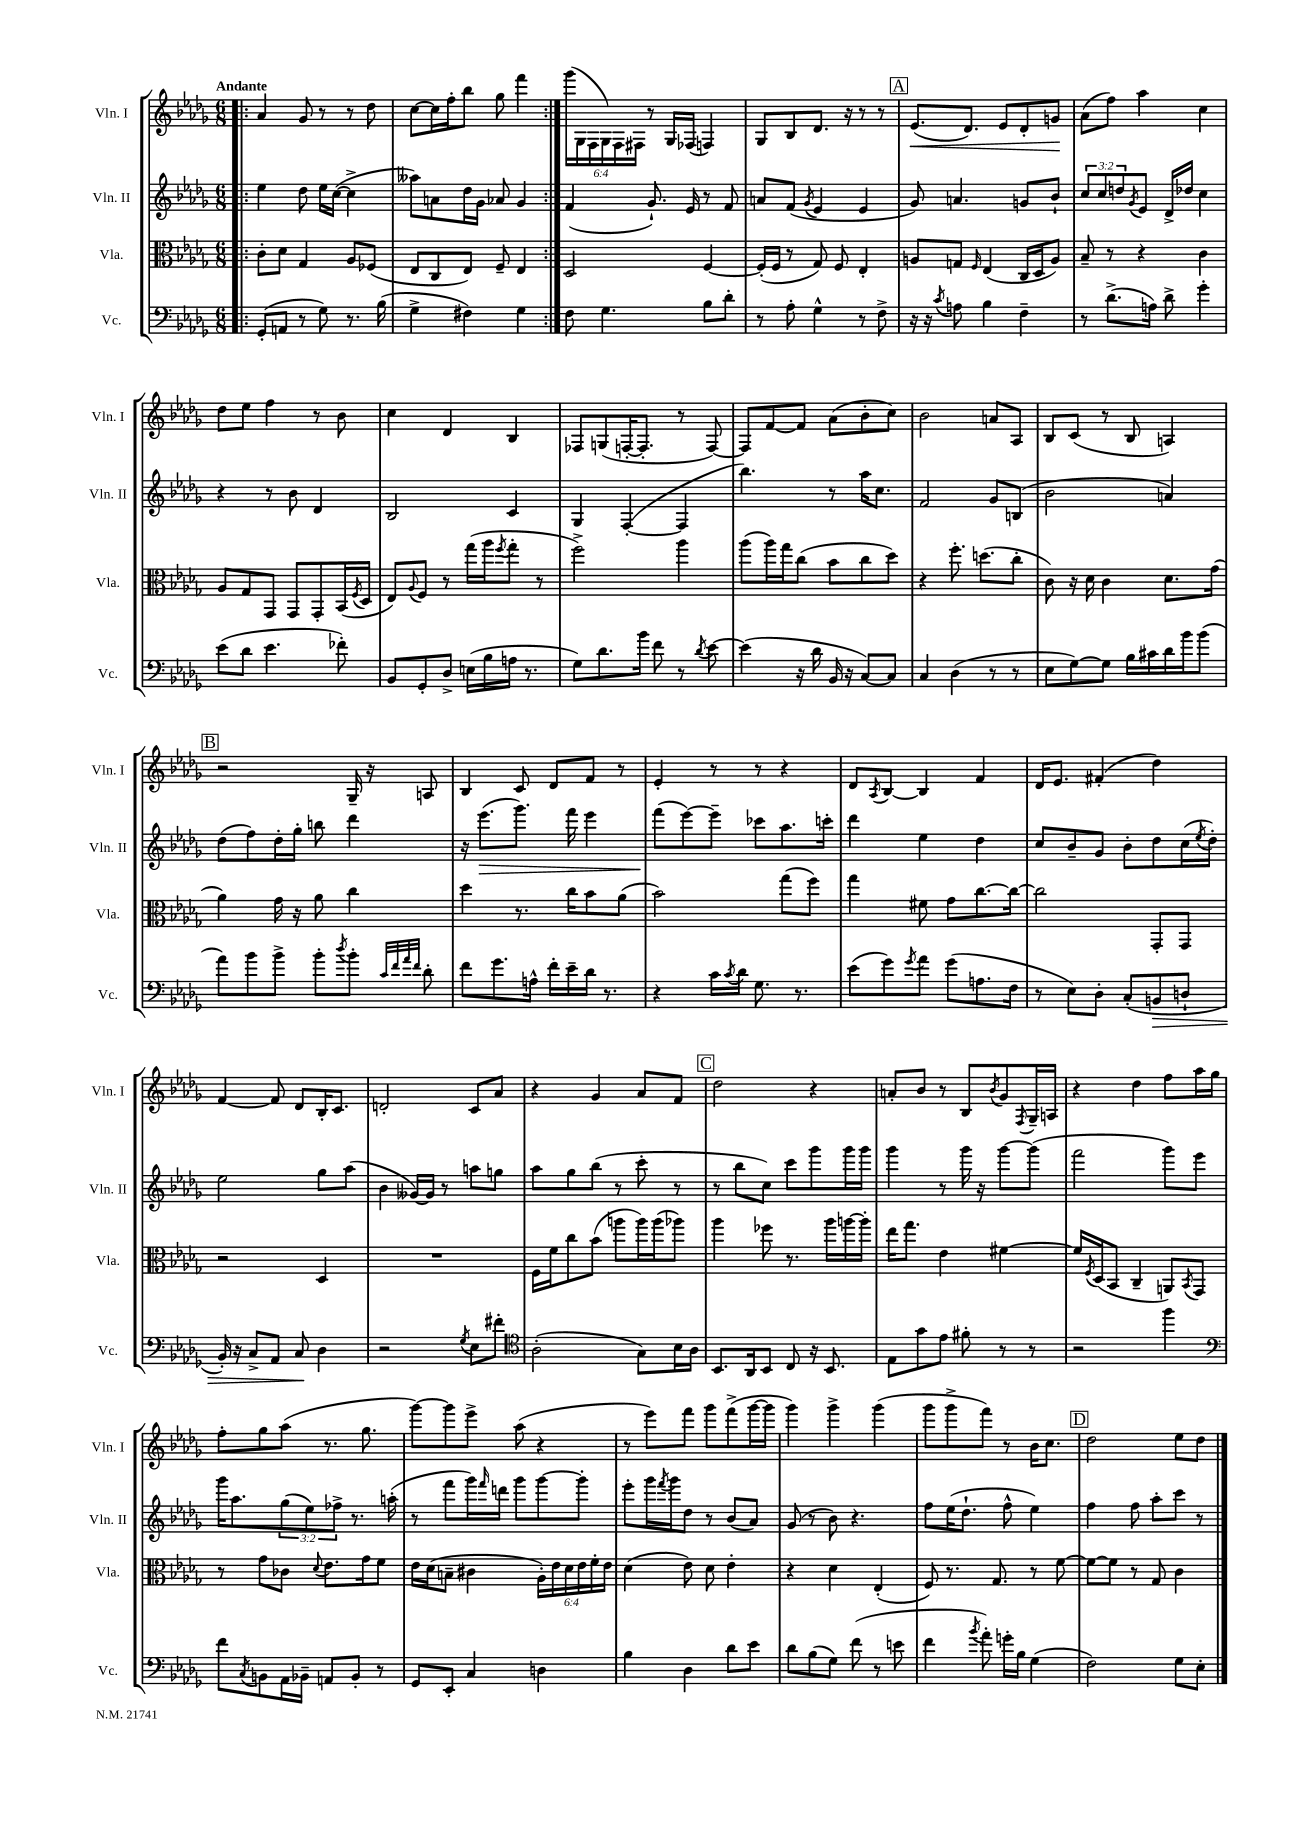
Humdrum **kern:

**kern	**kern	**kern	**kern
*staff4	*staff3	*staff2	*staff1
*clefF4	*clefC3	*clefG2	*clefG2
*k[b-e-a-d-g-]	*k[b-e-a-d-g-]	*k[b-e-a-d-g-]	*k[b-e-a-d-g-]
*M6/8	*M6/8	*M6/8	*M6/8
=!|:	=!|:	=!|:	=!|:
(8GG-'	8c'	4ee-	4a-
8AA	8d-	.	.
8r	4G-	8dd-	8g-
8G-)	.	16ee-	8r
.	.	([16cc	.
8.r	8A-	4cc^]	8r
.	(8F-	.	8dd-
(16B-	.	.	.
=	=	=	=
4G-^	8E-	8aa--)	[8cc
.	8C	8a	16cc]
.	.	.	16ff'
4F#)	8E-)	16dd-	8bb-
.	.	16g-	.
.	8F~	8a-	8gg-
4G-	4E-	4g-	4fff
=:|!	=:|!	=:|!	=:|!
8F	2D-	(4f	(24ggg-
.	.	.	24G-
.	.	.	24F
4.G-	.	.	24G-)
.	.	.	24F
.	.	.	24F#
.	.	8.g-`)	8r
.	.	.	16G-
.	.	16e-	(16F-
8B-	[4F	8r	4F)
8d-'	.	8f	.
=	=	=	=
8r	(16F']	8a	8G-
.	16F	.	.
8A-'	8r	(8f	8B-
.	.	8qg-	.
4G-^^	8G-)	4e-	8.d-
.	8F	.	.
.	.	.	16r
8r	4E-'	4e-	8r
8F^	.	.	8r
=	=	=	=
16r	8A	8g-)	(8.e-
16r	.	.	.
8qc	.	.	.
8A	8G	4.a	.
.	.	.	8.d-)
.	16qqF	.	.
4B-	(4E-	.	.
.	.	.	8e-
4F~	16C	8g	8d-'
.	16D-	.	.
.	8A)	8b-`	8g
=	=	=	=
8r	8B-~	12cc	(8a-
.	.	12cc	.
(8.d-^	8r	.	8ff)
.	.	12dd	.
.	.	8qg-	.
.	4r	8e-	4aa-
16A)	.	.	.
8d-^	.	16d-^	.
.	.	16dd-	.
4g-'	4c	4cc	4cc
=	=	=	=
(8e-	8A-	4r	8dd-
8d-	8G-	.	8ee-
4.e-	8GG-	8r	4ff
.	8GG-	8b-	.
.	8GG-'	4d-	8r
8f-')	(16BB-	.	8b-
.	8qF	.	.
.	16D-	.	.
=	=	=	=
8BB-	8E-)	2B-	4cc
.	8qqA-	.	.
8GG-'	8F	.	.
8D-^	8r	.	4d-
(16E	(16gg-	.	.
16B-	16aa-	.	.
.	8qff	.	.
16A	8gg-'	4c	4B-
8.r	.	.	.
.	8r	.	.
=	=	=	=
8G-)	2ff^)	4G-	8F-
8.d-	.	.	(8G
.	.	([4F'	[16F'
16b-	.	.	8.F']
8f	.	.	.
8r	4aa-	4F]	8r
8qd-	.	.	.
[8e-	.	.	[8F)
=	=	=	=
(4e-]	(8aa-	4.bb-)	8F]
.	16aa-)	.	[8f
.	16gg-	.	.
16r	(8cc	.	8f]
16d-	.	.	.
16BB-	8b-	8r	(8a-
16r	.	.	.
[8C)	8cc	16aa-	8b-'
.	.	8.cc	.
8C]	8dd-)	.	8cc)
=	=	=	=
4C	4r	2f	2b-
(4D-	8.ff'	.	.
.	(8.dd	.	.
8r	.	8g-	8a
8r	8cc'	(8B	8A-
=	=	=	=
8E-	8c)	2b-	8B-
[8G-)	16r	.	(8c
.	16d-	.	.
8G-]	4c	.	8r
16B-	.	.	8B-
16c#	.	.	.
16d-	8.d-	4a)	4A)
16b-	.	.	.
(8b-	.	.	.
.	(16g-	.	.
=	=	=	=
8a-)	4a-)	(8dd-	2r
8b-	.	8ff)	.
8b-^	16g-	16dd-'	.
.	16r	16gg-'	.
8b-'	8a-	8bb	.
8qdd-	.	.	.
8b-'	4cc	4ddd-	16G-~
.	.	.	16r
32qqc	.	.	.
32qqf	.	.	.
32qqa-	.	.	.
32qqf	.	.	.
8d-'	.	.	8A
=	=	=	=
8f	4dd-	16r	4B-
.	.	(8.eee-	.
8.g-	.	.	.
.	8.r	8.ggg-)	8c
16A^^	.	.	.
16f'	.	.	8d-
16e-~	16cc	16fff	.
16d-	8b-	4eee-	8f
8.r	.	.	.
.	(8a-	.	8r
=	=	=	=
4r	2b-)	(8fff	4e-'
.	.	[8eee-)	.
16c	.	8eee-~]	8r
8qc	.	.	.
16d-	.	.	.
8.G-	.	8ccc-	8r
.	(8gg-	8.aa-	4r
8.r	.	.	.
.	8ff)	.	.
.	.	16ccc'	.
=	=	=	=
(8e-	4gg-	4ddd-	8d-
.	.	.	8qA-
8g-)	.	.	[8B-
8qg-	.	.	.
8a-	8f#	4ee-	4B-]
(8g-	8g-	.	.
8.A	[8.cc	4dd-	4f
16F	16cc_	.	.
=	=	=	=
8r	2cc]	8cc	16d-
.	.	.	8.e-
8E-)	.	8b-~	.
8D-'	.	8g-	(4f#'
(8C'	.	8b-'	.
8BB	8GG-'	8dd-	4dd-)
8D`	8GG-	(16cc	.
.	.	8qee-	.
.	.	16dd-')	.
=	=	=	=
16BB-')	2r	2ee-	[4f
16r	.	.	.
8C^	.	.	.
8AA-	.	.	8f]
8C	.	.	8d-
4D-	4D-	8gg-	16B-'
.	.	.	8.c
.	.	(8aa-	.
=	=	=	=
2r	2.r	4b-	2d'
.	.	[16g--)	.
.	.	16g--]	.
.	.	8r	.
8qG-	.	.	.
8E-	.	8aa	8c
8f#'	.	8gg	8a-
=	=	=	=
*clefC4	*	*	*
(2A-'	16F	8aa-	4r
.	16f	.	.
.	8cc	8gg-	.
.	(8b-	(8bb-	4g-
.	8aa	8r	.
8G-)	16aa)	8ccc'	8a-
.	(16aa	.	.
16B-	8aa-)	8r	8f
16A-	.	.	.
=	=	=	=
8.BB-	4aa-	8r	2dd-
.	.	8bb-	.
16AA-	.	.	.
8BB-	8ff-	8cc)	.
8C	8.r	8ccc	.
16r	.	8ggg-	4r
8.BB-	16aa-	.	.
.	[16aa	16ggg-	.
.	16aa']	16ggg-	.
=	=	=	=
8E-	16ee-	4ggg-	8a'
.	8.gg-	.	.
8g-	.	.	8b-
8e-	4e-	8r	8r
8f#'	.	16ggg-	8B-
.	.	16r	.
.	.	.	8qb-
8r	[4f#	[8ggg-	8g-
.	.	.	8qF
8r	.	(8ggg-]	16G-~
.	.	.	16A
=	=	=	=
2r	16f#]	2fff	4r
.	8qF	.	.
.	(16D-	.	.
.	8BB-	.	.
.	4C~	.	4dd-
4ff	8AA)	8ggg-)	8ff
.	8qBB-	.	.
.	8GG-	8eee-	16aa-
.	.	.	16gg-
=	=	=	=
*clefF4	*	*	*
8f	8r	16ggg-	8ff'
.	.	8.aa-	.
8qC	.	.	.
8BB	8g-	.	8gg-
16AA-	8c-	(12gg-	(8aa-
16BB-~	.	.	.
.	.	12ee-)	.
.	8qqd-	.	.
8AA	8.e-	.	8.r
.	.	12ff-^	.
8BB-'	.	8.r	.
.	16g-	.	8.gg-
8r	8f	.	.
.	.	(16aa'	.
=	=	=	=
8GG-	16e-	8r	[8ggg-)
.	(16d-	.	.
8EE-'	8B~	8fff	8ggg-]
4C	4c#	16ggg-)	8eee-^
.	.	16qqfff	.
.	.	16ddd	.
.	.	8ggg-	(8aa-
4D	24A-')	[8ggg-	4r
.	24e-	.	.
.	24d-	.	.
.	24e-	8ggg-']	.
.	24f'	.	.
.	24e-	.	.
=	=	=	=
4B-	(4d-	8eee-'	8r
.	.	16ggg-	8eee-)
.	.	8qfff	.
.	.	16ggg-	.
4D-	8e-)	8dd-	8fff
.	8d-	8r	8ggg-
8d-	4e-'	(8b-	(8fff^
8e-	.	8a-)	[16ggg-
.	.	.	16ggg-]
=	=	=	=
8d-	4r	(8g-	4ggg-)
(8B-	.	8r	.
8G-)	4d-	8b-)	4ggg-^
(8f	.	4.r	.
8r	(4E-'	.	(4ggg-
8e	.	.	.
=	=	=	=
4f	8F)	8ff	8ggg-
.	8.r	(16ee-	8ggg-^
.	.	8.dd-`	.
8qb-	.	.	.
8a-')	.	.	8fff)
.	8.G-	.	.
16g'	.	8ff^^	8r
16B-	.	.	.
(4G-	8r	4ee-)	16b-
.	.	.	8.cc
.	[8f	.	.
=	=	=	=
2F)	8f_	4ff	2dd-
.	8f]	.	.
.	8r	8ff	.
.	8G-	8aa-'	.
8G-	4c	8ccc	8ee-
8E-'	.	8r	8dd-
==	==	==	==
*-	*-	*-	*-
